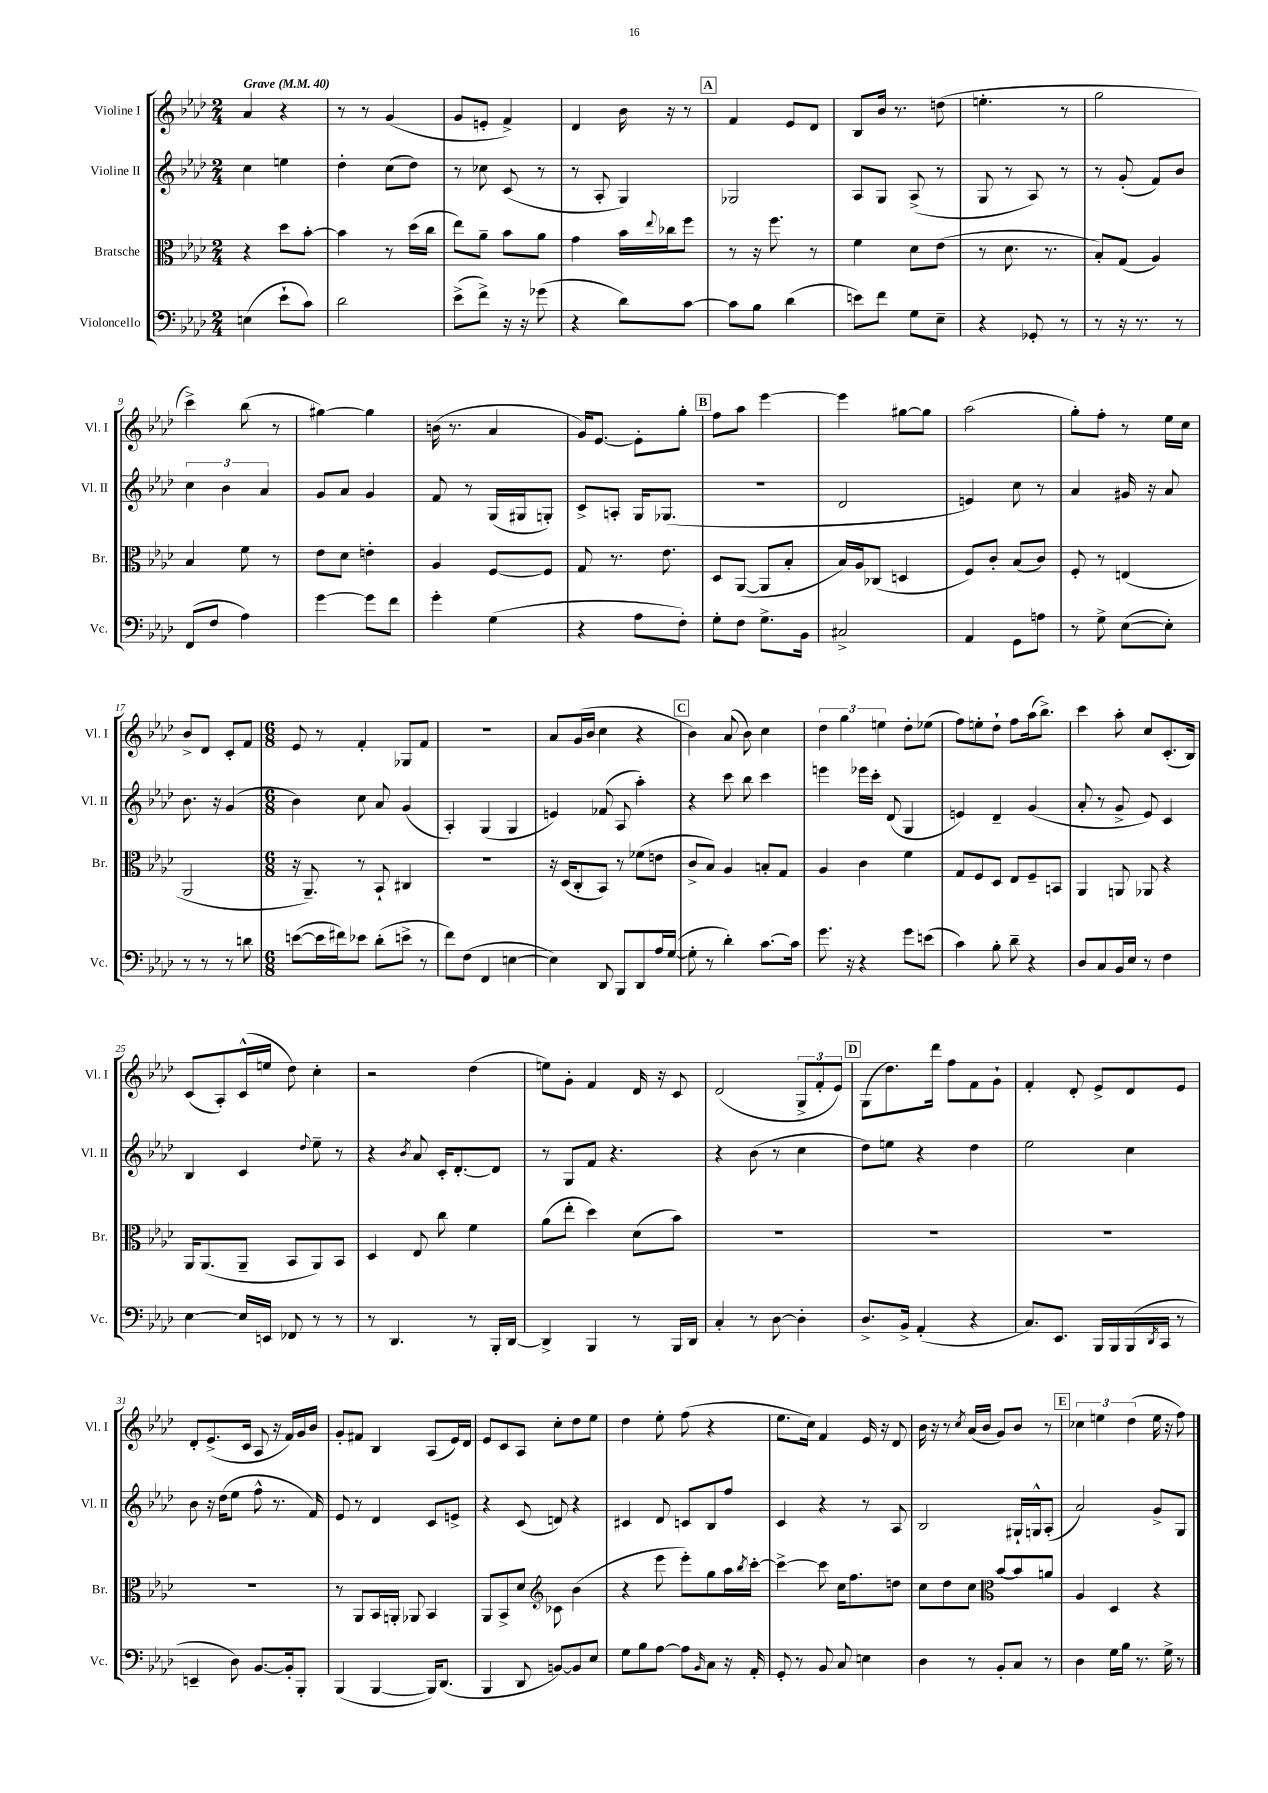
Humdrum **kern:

**kern	**kern	**kern	**kern
*part4	*part3	*part2	*part1
*staff4	*staff3	*staff2	*staff1
*I"Violoncello	*I"Bratsche	*I"Violine II	*I"Violine I
*I'Vc.	*I'Br.	*I'Vl. II	*I'Vl. I
*clefF4	*clefC3	*clefG2	*clefG2
*k[b-e-a-d-]	*k[b-e-a-d-]	*k[b-e-a-d-]	*k[b-e-a-d-]
*M2/4	*M2/4	*M2/4	*M2/4
*MM40	*MM40	*MM40	*MM40
=1	=1	=1	=1
!	!	!	!LO:TX:a:B:t=Grave
(4En\	4r	4cc\	4a-/
8e-`\L	8dd-\L	4een\	4r
8c\J)	[8b-'\J	.	.
=2	=2	=2	=2
2d-\	4b-\]	4dd-'\	8r
.	.	.	8r
.	8r	(8cc\L	(4g/
.	(16dd-\LL	8dd-\J)	.
.	16cc\JJ	.	.
=3	=3	=3	=3
(8e-^\L	8ee-\L)	8r	8g/L
8f^\J)	8a-~\J	8cc-X\	8en'/J
16r	8b-\L	(8c/	4f^/)
16r	.	.	.
(8g-X\	8a-\J	8r	.
=4	=4	=4	=4
4r	4g\	8r	4d-/
.	.	8A-'/	.
8d-\L)	16b-\LL	4G/)	16b-\
.	8qqee-/	.	.
.	16cc-X\J	.	16r
[8c\J	8ff\J	.	8r
!!LO:REH:place=s1:t=A
=5	=5	=5	=5
8c\L]	8r	2G-X/	4f/
8B-\J	16r	.	.
.	8.ff\	.	.
(4d-\	.	.	8e-/L
.	8r	.	8d-/J
=6	=6	=6	=6
8en\L)	4f\	8A-/L	8B-/L
8f\J	.	8G/J	16b-/Jk
.	.	.	8.r
8G\L	8d-\L	(8A-^/	.
8E-~\J	(8e-\J	8r	(8ddn\
=7	=7	=7	=7
4r	8r	8G/	4.een'\
.	8.d-\	8r	.
8GG-X'/	.	8A-/)	.
.	8.r	.	.
8r	.	8r	8r
=8	=8	=8	=8
8r	8B-'/L)	8r	2gg\
16r	(8G/J	(8g'/	.
8.r	.	.	.
.	4A-/)	8f/L)	.
8r	.	8b-/J	.
!!LO:LB:g=z
=9	=9	=9	=9
(8FF/L	4B-/	6cc\	4ccc^\)
8F/J	.	.	.
.	.	6b-\	.
4A-\)	8f\	.	(8bb-\
.	.	6a-/	.
.	8r	.	8r
=10	=10	=10	=10
[4g\	8e-\L	8g/L	[4gg#X\)
.	8d-\J	8a-/J	.
8g\L]	4en'\	4g/	4gg#\]
8f\J	.	.	.
=11	=11	=11	=11
4g'\	4A-/	8f/	(16bn\
.	.	.	8.r
.	.	8r	.
(4G\	[8F/L	(16G/LL	4a-/
.	.	16G#X/J	.
.	8F/J]	8Gn'/J)	.
=12	=12	=12	=12
4r	8G/	8c^/L	16g/KL)
.	.	.	[8.e-/J
.	8.r	8An'/J	.
8A-\L	.	16G/KL	8e-'\L]
.	8.e-\	(8.G-X/J	.
8F'\J)	.	.	8gg'\J
!!LO:REH:place=s1:t=B
=13	=13	=13	=13
8G'\L	8D-/L	2r	8ff\L
8F\J	([8AA-/J	.	8aa-\J
8.G^\L	8AA-/L]	.	[4eee-\
.	8B-'/J	.	.
16BB-\Jk	.	.	.
=14	=14	=14	=14
2C#X^/	16B-/LL)	2d-/	4eee-\]
.	16A-/J	.	.
.	(8C-X/J	.	.
.	4Dn/	.	[8gg#X\L
.	.	.	8gg#\J]
=15	=15	=15	=15
4AA-/	8F/L)	4en/)	(2aa-\
.	8c'/J	.	.
8GG\L	(8B-/L	8cc\	.
8An\J	8c/J)	8r	.
=16	=16	=16	=16
8r	8F'/	4a-/	8gg'\L)
8G^\	8r	.	8ff'\J
([8E-\L	(4En/	16g#X/	8r
.	.	16r	.
8E-'\J])	.	8a-/	16ee-\LL
.	.	.	16cc\JJ
!!LO:LB:g=z
=17	=17	=17	=17
8r	2AA-/	8.b-\	8b-^/L
8r	.	.	8d-/J
.	.	16r	.
8r	.	(4g/	8c'/L
8dn\	.	.	8f/J
=18	=18	=18	=18
*M6/8	*M6/8	*M6/8	*M6/8
([8en\L	16r	4b-\)	8e-/
.	8.AA-~/)	.	.
16e\L]	.	.	8r
16f#X\J)	.	.	.
8e-X\J	8r	8cc\	4f'/
(8d-'\L	8BB-`/	8a-/	.
8en^\J	4C#X/	(4g/	8G-X/L
8r	.	.	8f/J
=19	=19	=19	=19
8f\L)	2.r	4A-'/)	2.r
(8F\J	.	.	.
4FF/	.	(4G/	.
[4En\	.	4G/	.
=20	=20	=20	=20
4E\])	16r	4en/)	8a-/L
.	(16D-/KL	.	.
.	8C'/	.	(16g/L
.	.	.	16b-/JJ
8DD-/	8BB-/J)	(8f-X/	4cc\
8BBB-/L	8r	8A-/	.
8DD-/	(8f-X\L	4aa-'\)	4r
16A-/L	8en\J	.	.
([16G/JJ	.	.	.
!!LO:REH:place=s1:t=C
=21	=21	=21	=21
8G'\]	8c^/L	4r	4b-\)
8r	8B-/J)	.	.
4d-'\)	4A-/	8ccc\	(8a-/
.	.	8bb-\	8b-\)
[8.c\L	8Bn'/L	4ccc\	4cc\
.	8G/J	.	.
16c\Jk]	.	.	.
=22	=22	=22	=22
8.g\	4A-/	4eeen\	6dd-\
.	.	.	6gg\
16r	.	.	.
4r	4c\	16eee-X\LL	.
.	.	16ccc'\JJ	.
.	.	.	6een\
.	.	(8d-/	.
8g\L	4f\	4G/	8dd-'\L
(8en\J	.	.	(8ee-X\J
=23	=23	=23	=23
4c\)	8G/L	4en/)	8ff\L)
.	8F/	.	8een'\
8B-'\	8D-/J	4d-~/	8dd-`\J
8d-~\	8E-/L	.	8ff\L
4r	8F~/	(4g/	(16aa-\k
.	.	.	8.bb-^\J)
.	8BBn/J	.	.
=24	=24	=24	=24
8D-/L	4AA-/	8a-'/	4ccc\
8C/	.	8r	.
16BB-/L	8AAn/	8g^/	8aa-'\
16E-/JJ	.	.	.
8r	8AA-X/	8e-/)	8cc/L
4F\	4r	4c/	(8.c'/
.	.	.	16B-/Jk)
!!LO:LB:g=z
=25	=25	=25	=25
[4E-\	16AA-/KL	4B-/	(8c/L
.	(8.AA-/	.	.
.	.	.	8A-'/)
16E-/LL]	8AA-~/J	4c/	(16c^^/L
16EEn/JJ	.	.	16een/JJ
8FF-X/	8BB-/L	.	8dd-\)
.	.	8qqdd-/	.
8r	8AA-/)	8ee-~\	4cc'\
8r	8BB-/J	8r	.
=26	=26	=26	=26
8r	4D-/	4r	2r
4.DD-/	.	.	.
.	.	8qb-/	.
.	8E-/	8a-/	.
.	8cc\	16c'/KL	.
.	.	[8.d-'/	.
8r	4f\	.	(4dd-\
16BBB-'/LL	.	8d-/J]	.
[16DD-/JJ	.	.	.
=27	=27	=27	=27
4DD-^/]	(8a-\L	8r	8een\L)
.	8ee-'\J	8G/L	8g'\J
4BBB-/	4dd-\)	8f/J	4f/
.	.	4.r	.
8r	(8d-\L	.	16d-/
.	.	.	16r
16BBB-/LL	8b-\J)	.	8c/
16DD-/JJ	.	.	.
=28	=28	=28	=28
4C'/	2.r	4r	(2d-/
8r	.	(8b-\	.
[8D-\	.	8r	.
4D-'\]	.	4cc\	12G^/L
.	.	.	12f'/
.	.	.	12e-/J)
!!LO:REH:place=s1:t=D
=29	=29	=29	=29
8.D-^/L	2.r	8dd-\L)	(8G\L
.	.	8een\J	8.dd-\)
16BB-^/Jk	.	.	.
(4AA-'/	.	4r	.
.	.	.	16ddd-\Jk
.	.	.	8ff\L
4r	.	4dd-\	8f\
.	.	.	8g`\J
=30	=30	=30	=30
8.C/L)	2.r	2ee-\	4f'/
8.EE-/J	.	.	.
.	.	.	8d-'/
16BBB-/LL	.	.	8e-^/L
16BBB-/	.	.	.
(16BBB-/	.	4cc\	8d-/
8qDD-/	.	.	.
16CC/JJ	.	.	.
8r	.	.	8e-/J
!!LO:LB:g=z
=31	=31	=31	=31
4EEn~/	2.r	8b-\	8d-'/L
.	.	16r	(8.e-^/
.	.	(16dd-\KL	.
8D-\)	.	8ee-\J	.
.	.	.	16c/Jk
[8.BB-/L	.	8ff^^\	8A-/
.	.	8.r	16r
16BB-'/k]	.	.	16f/LL)
8BBB-'/J	.	.	16g/
.	.	16f/)	16b-/JJ
=32	=32	=32	=32
(4BBB-/	8r	8e-/	8g'/L
.	8AA-/L	8r	8f#X/J
[4BBB-/	16BB-/L	4d-/	4B-/
.	16AAn'/JJ	.	.
.	8AA-X/	.	.
16BBB-/KL])	4BB-/	8c/L	(8A-/L
(8.DD-/J	.	.	.
.	.	8en^/J	16e-/L)
.	.	.	16d-/JJ
=33	=33	=33	=33
4BBB-/	8AA-/L	4r	8e-/L
.	8BB-^/	.	8c/
8DD-/	8d-/J	(8c/	8A-/J
[8BBn/L)	8c-X\	8dn/)	8cc'\L
8BB/]	(4b-\	4r	8dd-\
8E-/J	.	.	8ee-\J
=34	=34	=34	=34
*	*clefG2	*	*
8G\L	4r	4c#X/	4dd-\
8B-\	.	.	.
[8A-\J	8eee-\	8d-/	8ee-'\
8A-\L]	8eee-'\L)	8cn/L	(8ff\
16qqBB-/	.	.	.
8C\J	8gg\	8B-/	4r
16r	16aa-\L	8ff/J	.
.	8qbb-/	.	.
16AA-'/	[16ccc'\JJ	.	.
=35	=35	=35	=35
8GG'/	4ccc^\_	4c/	8.ee-\L
8r	.	.	.
.	.	.	16cc\Jk)
8BB-/	8ccc\]	4r	4f/
8C/	16cc\KL	.	.
.	8.ff\	.	.
4En\	.	8r	16e-/
.	.	.	16r
.	8ddn\J	8A-/	8d-/
=36	=36	=36	=36
4D-\	8cc\L	2B-/	16b-\
.	.	.	16r
.	8dd-\	.	8r
.	.	.	8qcc/
8r	8cc\J	.	(16a-/LL
.	.	.	16b-/JJ
8BB-'/L	[8b-/L	.	8g/L)
8C/J	8b-/]	16G#X`/LL	8b-/J
.	.	16Gn^^/J	.
8r	8an/J	(8A-'/J	8r
!!LO:REH:place=s1:t=E
=37	=37	=37	=37
*	*clefC3	*	*
4D-\	4A-/	2a-/)	6cc-X\
.	.	.	6een\
16G\LL	4D-/	.	.
16B-\JJ	.	.	.
.	.	.	(6dd-\
8.r	.	.	.
.	4r	8g^/L	16ee\
16G^\	.	.	16r
8r	.	8G/J	8ff\)
==	==	==	==
*-	*-	*-	*-
